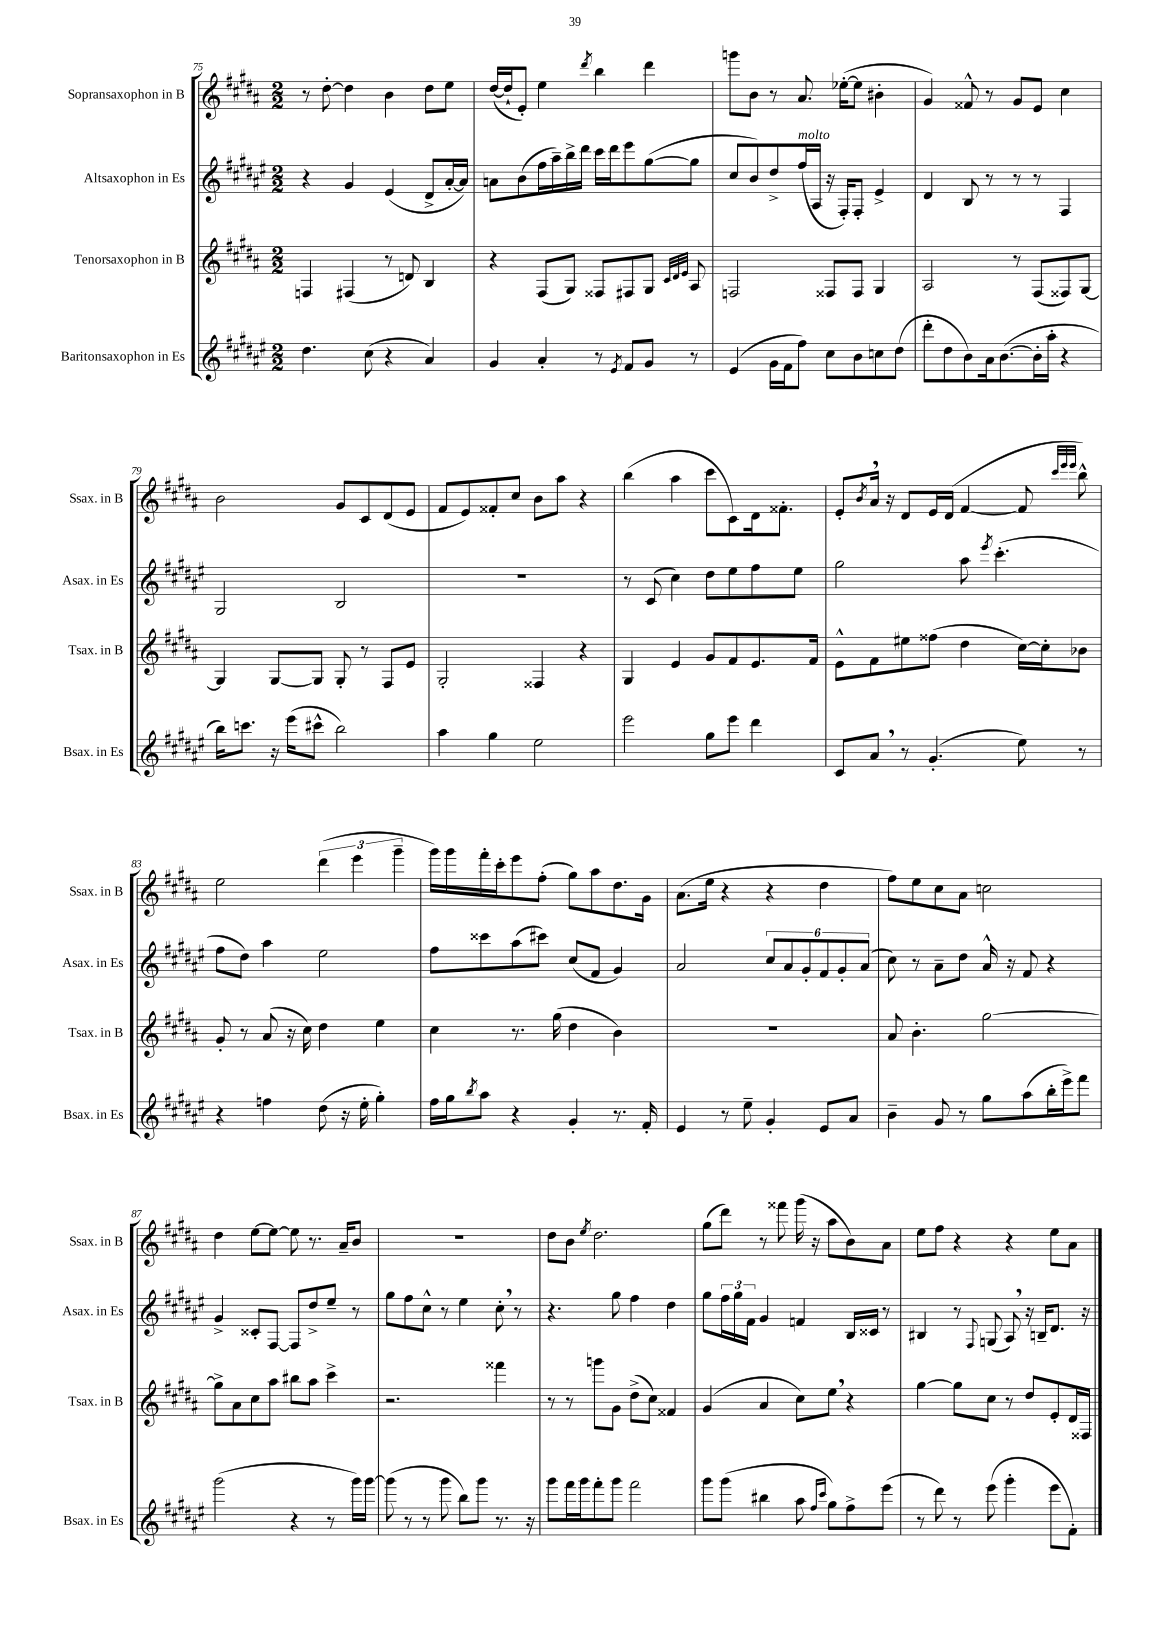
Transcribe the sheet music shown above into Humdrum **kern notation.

**kern	**kern	**kern	**kern
*staff4	*staff3	*staff2	*staff1
*clefG2	*clefG2	*clefG2	*clefG2
*k[f#c#g#d#a#e#]	*k[f#c#g#d#a#]	*k[f#c#g#d#a#e#]	*k[f#c#g#d#a#]
*M2/2	*M2/2	*M2/2	*M2/2
4.dd#\	4F/	4r	8r
.	.	.	[8dd#'\
.	(4F#/	4g#/	4dd#\]
(8cc#\	.	.	.
4r	8r	(4e#/	4b\
.	8d/)	.	.
4a#/)	4B/	8d#^/L	8dd#\L
.	.	[16a#'/L	8ee\J
.	.	16a#/]JJ)	.
=	=	=	=
4g#/	4r	8a\L	([16dd#/LL
.	.	.	16dd#`/]J
.	.	(8b\	8e'/J)
4a#'/	(8F#/L	16ff#\L	4ee\
.	.	16aa#~\)	.
.	8G#/J)	16bb^\	.
.	.	16ddd#\JJ	.
.	.	.	8qddd#/
8r	8F##/L	16ccc#\LL	4bb\
.	.	16ddd#\J	.
8qe#/	.	.	.
8f#/L	8F#/	8eee#\	.
8g#/J	8G#/J	([8gg#\	4ddd#\
.	32qqc#/LLL	.	.
.	32qqd#/	.	.
.	32qqe/JJJ	.	.
8r	8A#/	8gg#\]J	.
=	=	=	=
(4e#/	2F/	8cc#/L	8ggg\L
.	.	8b/)	8b\J
16g#\LL	.	8dd#^/	8r
16f#\J	.	.	.
8ff#\J)	.	(16ff#/L	8.a#/
.	.	16A#/JJ	.
8cc#\L	8F##/L	16r	.
.	.	16F#'/LK)	([16ee-'\LK
8b\	8F##/J	8F#'/J	8ee-\]J
8cc\	4G#/	4e#^/	4b#'\
(8dd#\J	.	.	.
=	=	=	=
8ddd#'\L	2A#/	4d#/	4g#/)
8dd#\	.	.	.
8b\)	.	8B/	8f##^^/
16a#\k	.	8r	8r
([8.b\	.	.	.
.	8r	8r	8g#/L
16b'\]L	(8F#/L	8r	8e/J
16aa#'\JJ	.	.	.
4r	8F##/)	4F#/	4cc#\
.	[8G#/J	.	.
=	=	=	=
16bb\LK)	4G#/]	2G#/	2b\
8.ccc\J	.	.	.
16r	[8G#/L	.	.
(16eee#\LK	.	.	.
8ccc#^^\J	8G#/]J	.	.
2bb\)	8G#'/	2B/	8g#/L
.	8r	.	8c#/
.	8F#/L	.	(8d#/
.	8e/J	.	8e/J
=	=	=	=
4aa#\	2G#'/	1r	8f#/L
.	.	.	8e/)
4gg#\	.	.	8f##'/
.	.	.	8cc#/J
2ee#\	4F##/	.	8b\L
.	.	.	8aa#\J
.	4r	.	4r
=	=	=	=
2eee#\	4G#/	8r	(4bb\
.	.	(8c#/	.
.	4e/	4cc#\)	4aa#\
8gg#\L	8g#/L	8dd#\L	8ccc#\L
8eee#\J	8f#/	8ee#\	8c#\)
4ddd#\	8.e/	8ff#\	16d#\k
.	.	.	8.f##'\J
.	.	8ee#\J	.
.	16f#/Jk	.	.
=	=	=	=
8c#/L	8e^^\L	2gg#\	8e'/L
.	.	.	8qb/
8a#/J	8f#\	.	16a#/Jk
.	.	.	16r
8r	8ee#\	.	8d#/L
(4.g#'/	(8ff##\J	.	16e/L
.	.	.	(16d#/JJ
.	4dd#\	8aa#\	[4f#/
.	.	8qeee#/	.
.	.	(4.ccc#'\	.
8ee#\)	[16cc#\LL)	.	8f#/]
.	16cc#'\]J	.	.
.	.	.	32qqccc#/LLL
.	.	.	32qqeee/
.	.	.	32qqeee/JJJ
8r	8b-\J	.	8bb^^\)
=	=	=	=
4r	8g#'/	8ff#\L	2ee\
.	8r	8dd#\J)	.
4ff\	(8a#/	4aa#\	.
.	16r	.	.
.	16cc#\)	.	.
(8dd#\	4dd#\	2ee#\	(6ddd#\
16r	.	.	.
.	.	.	6eee\
16ee#'\	.	.	.
4gg#'\)	4ee\	.	.
.	.	.	6ggg#~\
=	=	=	=
16ff#\LL	4cc#\	8ff#\L	16ggg#\LL)
16gg#\J	.	.	16ggg#\
8qbb/	.	.	.
8aa#\J	.	8ccc##\	16fff#'\
.	.	.	16ccc#'\J
4r	8.r	(8aa#\	8eee\
.	.	8ccc#\J)	(8ff#'\J
.	(16gg#\	.	.
4g#'/	4dd#\	(8cc#/L	8gg#\L)
.	.	8f#/J	8aa#\
8.r	4b\)	4g#/)	8.dd#\
16f#'/	.	.	16g#\Jk
=	=	=	=
4e#/	1r	2a#/	(8.a#\L
.	.	.	16ee\Jk
8r	.	.	4r
8ee#~\	.	.	.
4g#'/	.	12cc#/L	4r
.	.	12a#/	.
.	.	12g#'/	.
8e#/L	.	12f#/	4dd#\
.	.	12g#'/	.
8a#/J	.	.	.
.	.	(12a#/J	.
=	=	=	=
4b~\	8a#/	8cc#\)	8ff#\L)
.	4.b'\	8r	8ee\
8g#/	.	8a#~\L	8cc#\
8r	.	8dd#\J	8a#\J
8gg#\L	[2gg#\	16a#^^/	2cc\
.	.	16r	.
(8aa#\	.	8f#/	.
16bb'\L	.	4r	.
16eee#^\J)	.	.	.
8fff#\J	.	.	.
=	=	=	=
(2ggg#\	8gg#^\]L	4g#^/	4dd#\
.	8a#\	.	.
.	8cc#\	8c##'/L	[8ee\L
.	8aa#\J	[8F#/J	8ee\_J
4r	8bb#\L	8F#/]L	8ee\]
.	8aa#\J	8dd#^/	8.r
8r	4ccc#^\	8ee#~/J	.
.	.	.	16a#~/LK
16ggg#\LL)	.	8r	8b/J
[16ggg#\JJ	.	.	.
=	=	=	=
(8ggg#\]	2.r	8gg#\L	1r
8r	.	8ff#\	.
8r	.	8cc#^^\J	.
8ggg#\	.	8r	.
8bb\L)	.	4ee#\	.
8ggg#\J	.	.	.
8.r	4fff##\	8cc#'\	.
.	.	8r	.
16r	.	.	.
=	=	=	=
8ggg#\L	8r	4.r	8dd#\L
16fff#\L	8r	.	8b\J
16ggg#\J	.	.	.
.	.	.	8qee/
8fff#'\	8ggg\L	.	2.dd#\
8ggg#\J	8g#\J	8gg#\	.
2fff#\	(8dd#^\L	4ff#\	.
.	8cc#\J)	.	.
.	4f##/	4dd#\	.
=	=	=	=
8ggg#\L	(4g#/	8gg#\L	(8gg#\L
(8ggg#\J	.	24ff#\L	8ddd#\J)
.	.	24gg#\	.
.	.	24f#\JJ	.
4bb#\	4a#/	4g#/	8r
.	.	.	8fff##\
8aa#\	8cc#\L)	4f/	(16ggg#\
.	.	.	16r
16qqff#/LL	.	.	.
16qqccc#/JJ	.	.	.
8gg#\L)	8ee\J	.	8aa#\L
8ff#^\	4r	16B/LL	8b\)
.	.	16c##/JJ	.
(8eee#\J	.	8r	8a#\J
=	=	=	=
8r	[4gg#\	4B#/	8ee\L
8ddd#\)	.	.	8ff#\J
8r	8gg#\]L	8r	4r
.	.	8qqF#/	.
(8eee#\	8cc#\J	(8G/	.
4ggg#'\	8r	8A#/)	4r
.	8dd#/L	16r	.
.	.	16B~/LK	.
8eee#\L	8e'/	8.d#/J	8ee\L
8f#'\J)	16d#/L	.	8a#\J
.	16F##/JJ	16r	.
==	==	==	==
*-	*-	*-	*-
